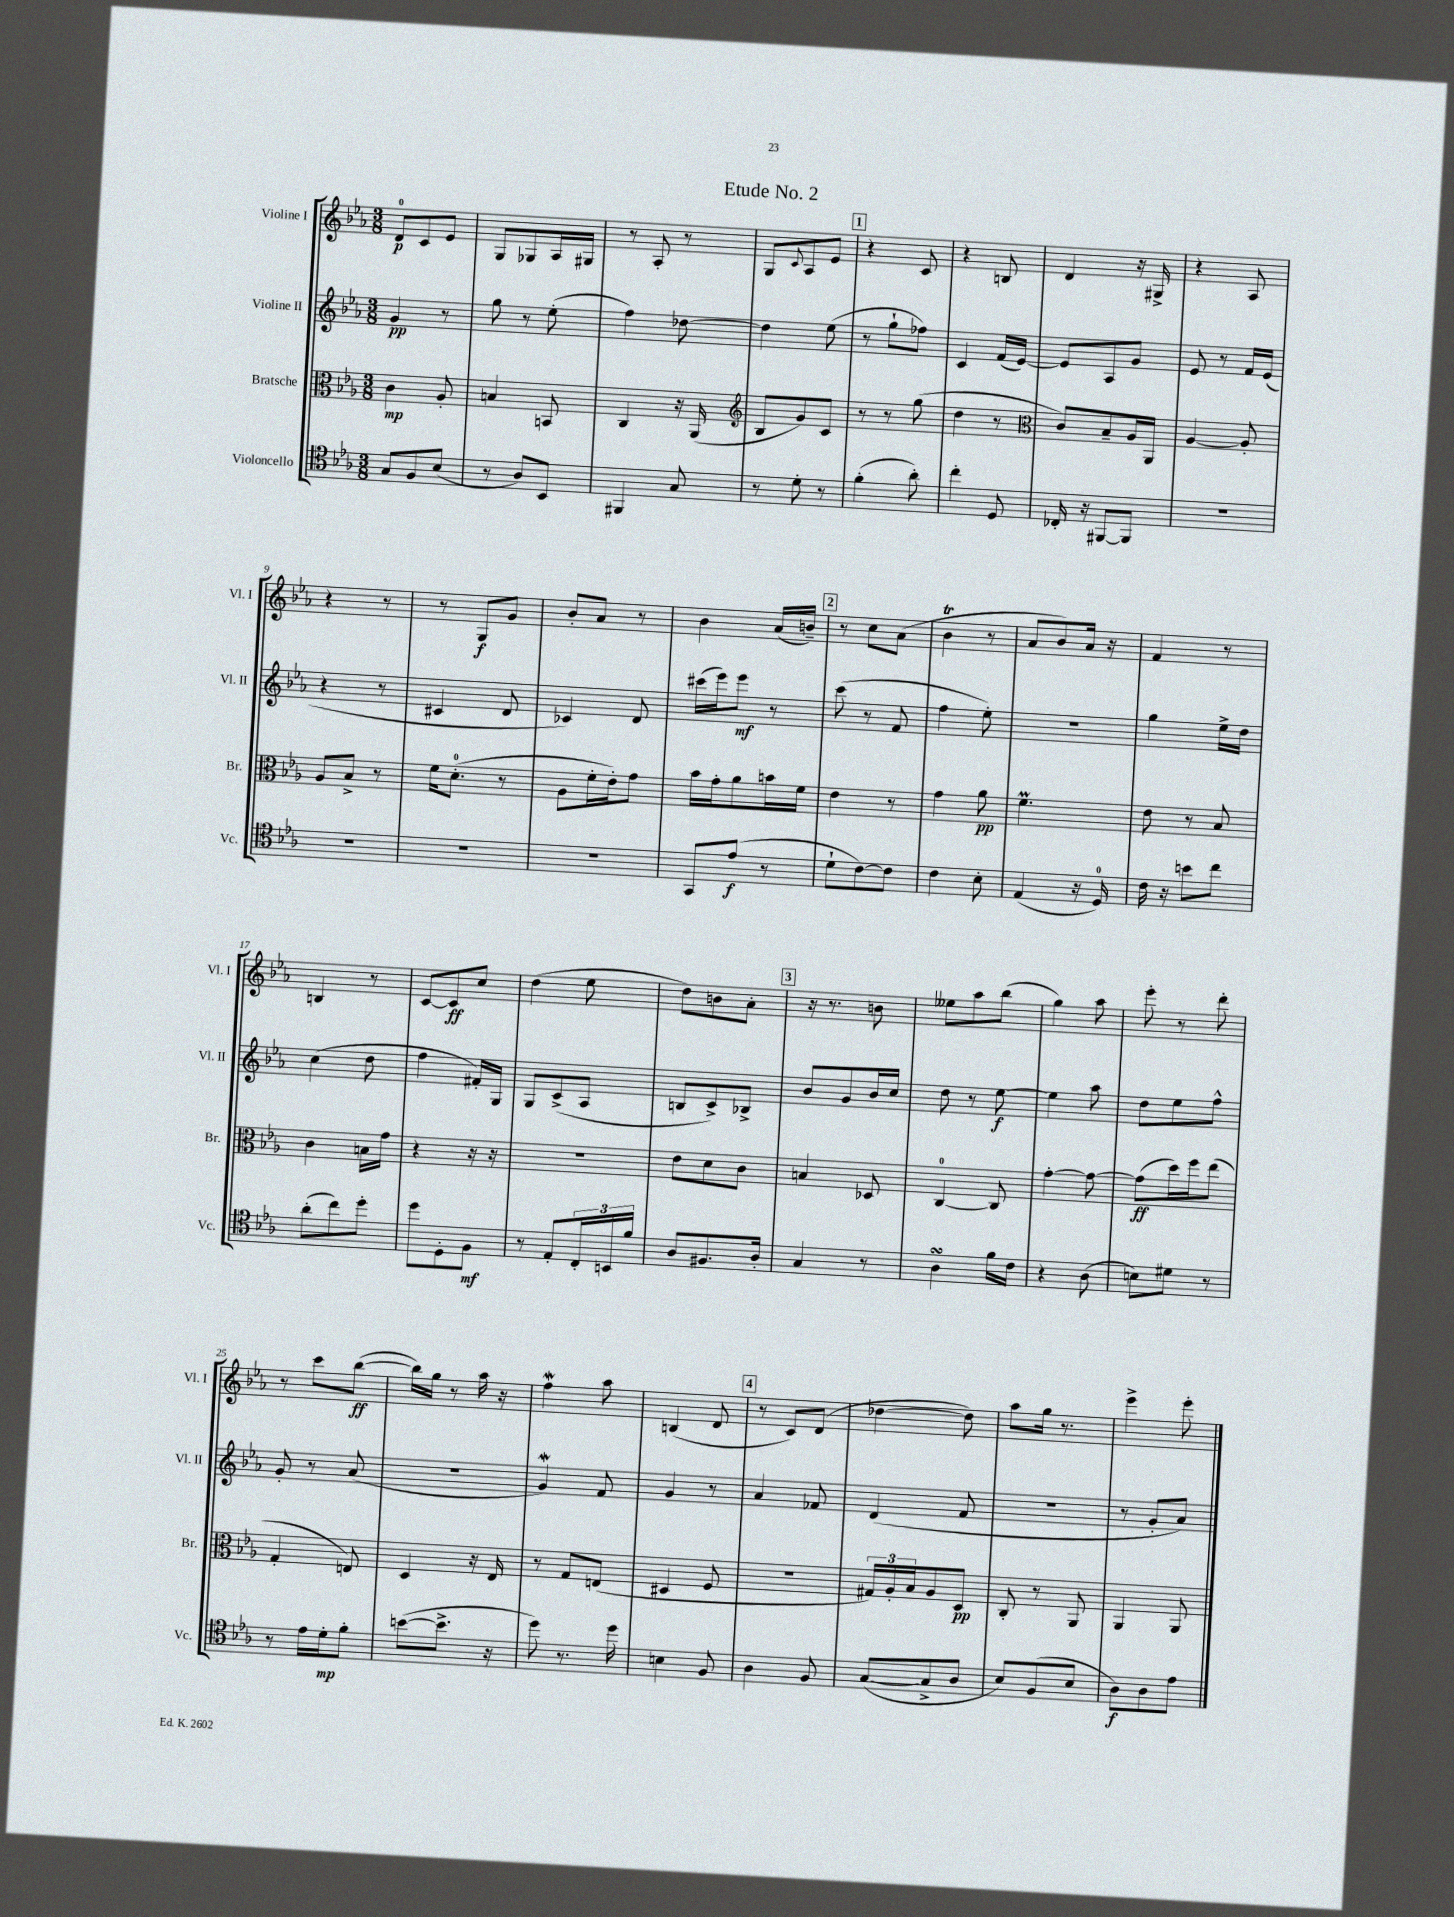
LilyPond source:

\header { title = "Etude No. 2" }
<<
\new StaffGroup <<
\new Staff = "s0" \with { instrumentName = "Violine I" shortInstrumentName = "Vl. I" } {
    \clef treble \key ees \major \numericTimeSignature \time 3/8
    d'8-0\p c'8 ees'8 |
    g8 ges8 aes16 gis16 |
    r8 aes8-. r8 |
    g8 \appoggiatura { c'8 } aes8 ees'8 |
    \mark \markup { \box "1" } r4 c'8 |
    r4 b8 |
    d'4 r16 gis16-> |
    r4 aes8 |
    r4 r8 |
    r8 g8\f g'8 |
    bes'8-. aes'8 r8 |
    bes'4 aes'16( b'16--) |
    \mark \markup { \box "2" } r8 c''8 aes'8( |
    bes'4\trill r8 |
    aes'8 bes'8) aes'16 r16 |
    f'4 r8 |
    b4 r8 |
    c'8~ c'8\ff c''8 |
    d''4( ees''8 |
    d''8) b'8 aes'8-. |
    \mark \markup { \box "3" } r16 r8. b'8 |
    eeses''8 aes''8 bes''8( |
    g''4) aes''8 |
    ees'''8-. r8 d'''8-. |
    r8 c'''8 bes''8~\ff( |
    bes''16) g''16 r8 aes''16 r16 |
    f''4\mordent aes''8 |
    b4( d'8 |
    \mark \markup { \box "4" } r8 c'8) d'8( |
    des''4~ des''8) |
    aes''8 g''16 r8. |
    ees'''4-> ees'''8-. \bar "|." |
}
\new Staff = "s1" \with { instrumentName = "Violine II" shortInstrumentName = "Vl. II" } {
    \clef treble \key ees \major \numericTimeSignature \time 3/8
    g'4\pp r8 |
    g''8 r8 ees''8-.( |
    f''4) des''8~ |
    des''4 ees''8( |
    \mark \markup { \box "1" } r8 g''8-! fes''8) |
    c'4 f'16( ees'16~) |
    ees'8 aes8 g'8 |
    ees'8 r8 f'16 ees'16( |
    r4 r8 |
    cis'4 d'8 |
    ces'4) d'8 |
    cis'''16( ees'''16) ees'''8\mf r8 |
    \mark \markup { \box "2" } c'''8( r8 f'8 |
    f''4 ees''8-.) |
    r4. |
    g''4 ees''16-> d''16 |
    c''4( d''8 |
    f''4 fis'16-.) g16 |
    g8 c'8->( aes8 |
    b8 c'8->) bes8-> |
    \mark \markup { \box "3" } bes'8 g'8 bes'16 c''16 |
    d''8 r8 ees''8~\f |
    ees''4 aes''8 |
    d''8 ees''8 f''8-^ |
    g'8-. r8 aes'8( |
    R4. |
    g'4\mordent) f'8 |
    g'4 r8 |
    \mark \markup { \box "4" } aes'4 fes'8 |
    d'4( f'8 |
    R4. |
    r8 g'8-. aes'8) \bar "|." |
}
\new Staff = "s2" \with { instrumentName = "Bratsche" shortInstrumentName = "Br." } {
    \clef alto \key ees \major \numericTimeSignature \time 3/8
    c'4\mp aes8-. |
    b4 b,8 |
    c4 r16 aes,16( |
    \clef treble bes8 g'8) c'8 |
    \mark \markup { \box "1" } r8 r8 g''8( |
    d''4 r8 |
    \clef alto c'8) bes8-- aes16 aes,16 |
    aes4~ aes8-. |
    aes8 bes8-> r8 |
    f'16 d'8.-0-.( r8 |
    aes8 f'16-. ees'16-.) g'8 |
    bes'16 g'16-. aes'8 b'16 f'16 |
    \mark \markup { \box "2" } ees'4 r8 |
    g'4 aes'8\pp |
    f'4.\prall |
    ees'8 r8 bes8 |
    c'4 b16 g'16 |
    r4 r16 r16 |
    R4. |
    ees'8 d'8 c'8 |
    \mark \markup { \box "3" } b4 des8 |
    c4-0~ c8 |
    g'4~-. g'8~ |
    g'8\ff( d''16) f''16 ees''8( |
    g4-. e8) |
    d4 r16 ees16 |
    r8 g8 e8( |
    dis4 f8 |
    \mark \markup { \box "4" } R4. |
    \tuplet 3/2 { gis16) aes16-. bes16 } aes8 d8\pp |
    c8-. r8 aes,8 |
    aes,4 aes,8 \bar "|." |
}
\new Staff = "s3" \with { instrumentName = "Violoncello" shortInstrumentName = "Vc." } {
    \clef tenor \key ees \major \numericTimeSignature \time 3/8
    g8 f8 bes8( |
    r8 aes8) bes,8 |
    fis,4 g8 |
    r8 d'8-. r8 |
    \mark \markup { \box "1" } f'4-.( aes'8-.) |
    c''4-. d8 |
    ces16-. r16 fis,8~ fis,8 |
    R4. |
    R4. |
    R4. |
    R4. |
    g,8 ees'8\f( r8 |
    \mark \markup { \box "2" } d'8-! c'8~) c'8 |
    c'4 bes8-. |
    ees4( r16 d16-0) |
    c'16 r16 b'8 c''8 |
    aes'8-.( c''8) d''8-. |
    d''8 d8-. f8\mf |
    r8 ees8-. \tuplet 3/2 { c16-. b,16 f'16 } |
    aes8 fis8. aes16-. |
    \mark \markup { \box "3" } g4 r8 |
    aes4\turn f'16 c'16 |
    r4 aes8( |
    b8) dis'8 r8 |
    r8 ees'16 d'16-.\mp f'8-. |
    b'8~( b'8.-> r16 |
    d''8) r8. d''16 |
    b4 f8 |
    \mark \markup { \box "4" } aes4 f8 |
    g8~( g8-> aes8 |
    bes8) f8( bes8 |
    aes8\f) aes8 ees'8 \bar "|." |
}
>>
>>
